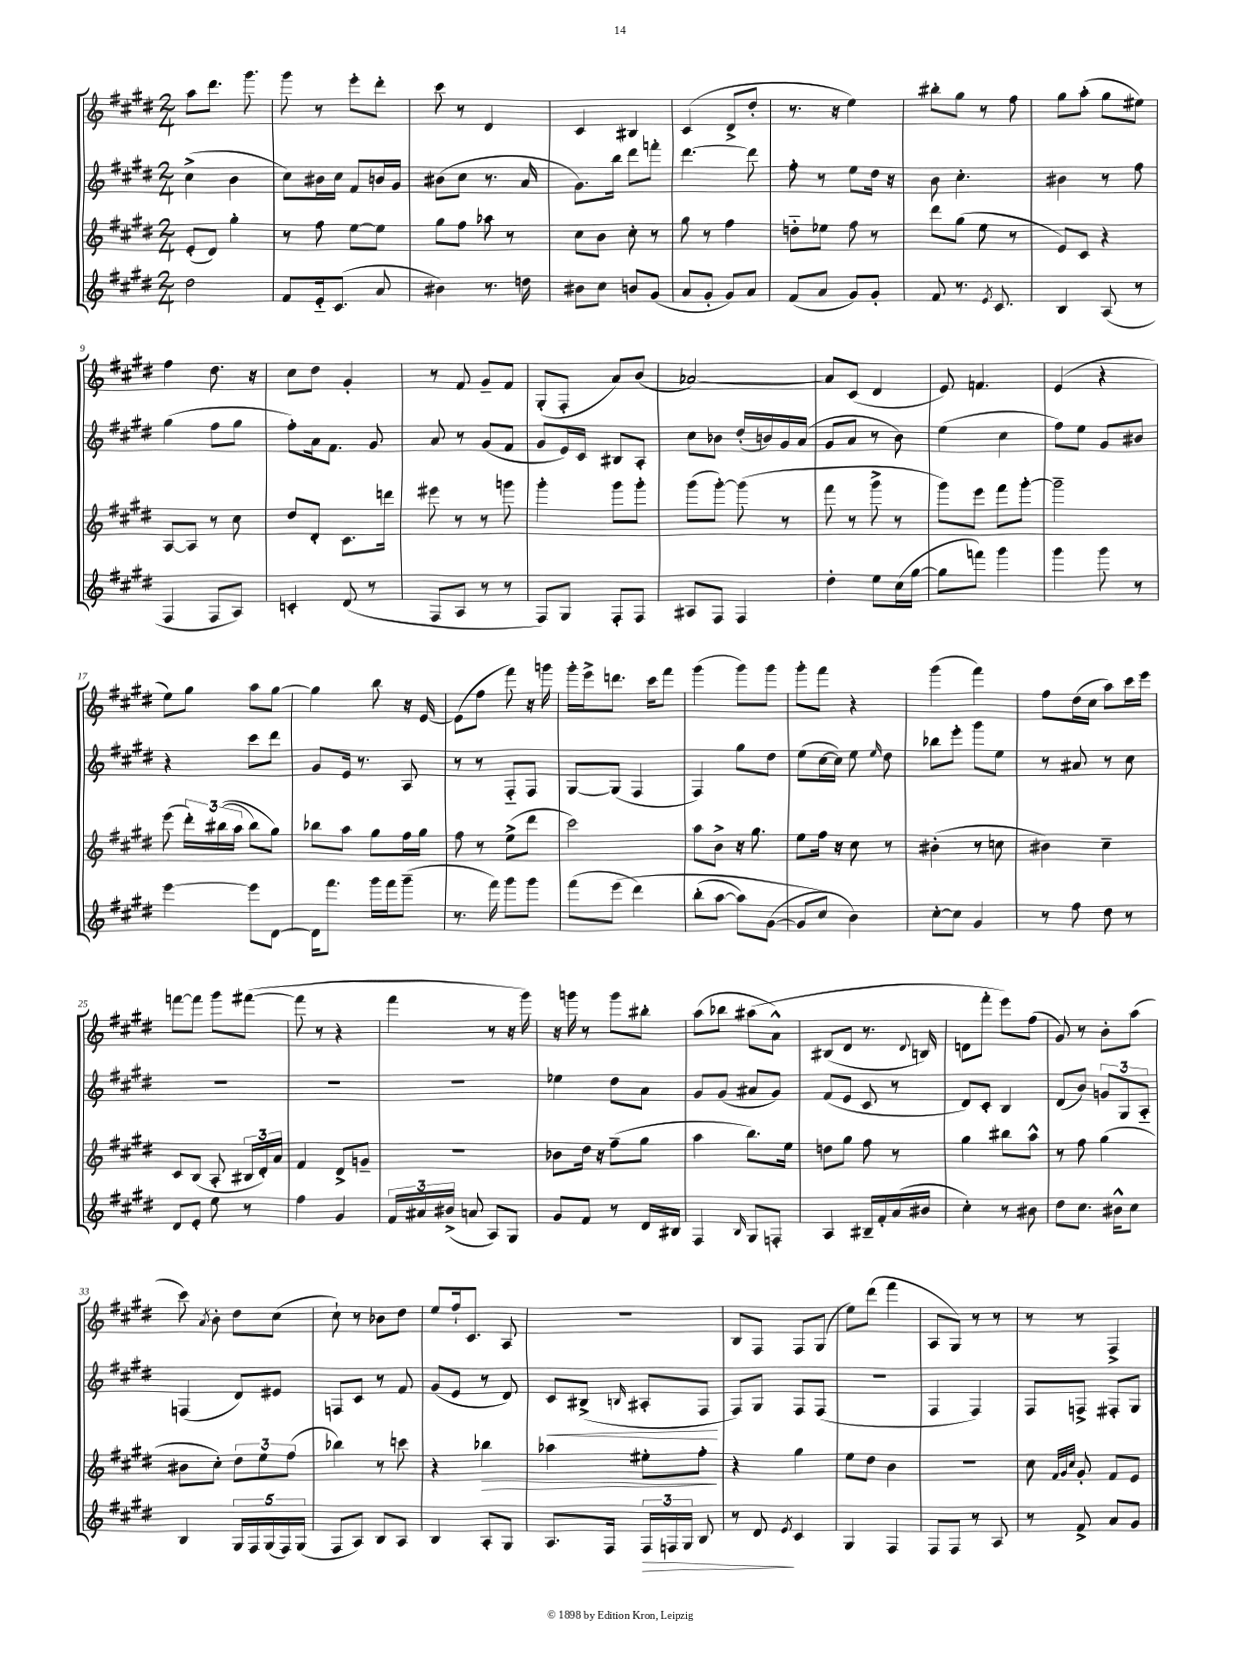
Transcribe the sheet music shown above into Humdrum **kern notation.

**kern	**kern	**kern	**kern
*staff4	*staff3	*staff2	*staff1
*clefG2	*clefG2	*clefG2	*clefG2
*k[f#c#g#d#]	*k[f#c#g#d#]	*k[f#c#g#d#]	*k[f#c#g#d#]
*M2/4	*M2/4	*M2/4	*M2/4
2dd#	(8e'	(4cc#^	8aa
.	8d#)	.	8.ddd#
.	4gg#'	4b	.
.	.	.	8.ggg#
=	=	=	=
8f#	8r	8cc#)	8ggg#
16e'~	8ff#	16b#	8r
(8.c#	.	16cc#	.
.	[8ee	8f#	8eee'
8a	8ee]	16b	8ddd#'
.	.	16g#	.
=	=	=	=
4b#)	8gg#	(8b#	8ccc#
.	8ff#	8cc#	8r
8.r	8aa-	8.r	4d#
.	8r	.	.
16dd	.	16a	.
=	=	=	=
8b#	8cc#	8.g#)	4c#
8cc#	8b	.	.
.	.	16bb	.
8b	8cc#'	8ddd#	4B#
(8g#	8r	8fff'	.
=	=	=	=
8a	8gg#	[4.ddd#	(4c#
8g#'	8r	.	.
8g#)	4ff#	.	8d#^
8a	.	8ddd#]	8dd#'
=	=	=	=
(8f#	8dd'~	8ff#'	8.r
8a	8ee-	8r	.
.	.	.	16r
8g#)	8ff#	8ee	4ee)
8g#'	8r	16dd#	.
.	.	16r	.
=	=	=	=
8f#	8ddd#	8b	8bb#'
8.r	(8gg#	4.cc#'	8gg#
.	8ee	.	8r
8qe	.	.	.
8.c#	.	.	.
.	8r	.	8ff#
=	=	=	=
4B	8e)	4b#	8gg#
.	8c#	.	(8aa'
(8A	4r	8r	8gg#
8r	.	8ff#	8ee#)
=	=	=	=
4F#	[8A	(4gg#	4ff#
.	8A]	.	.
8F#	8r	8ff#	8.dd#
8A)	8cc#	8gg#	.
.	.	.	16r
=	=	=	=
4c'	8dd#	8ff#')	8cc#
.	8d#'	16a	8dd#
.	.	8.f#	.
(8d#	8.c#	.	4g#'
8r	.	8g#	.
.	16ddd	.	.
=	=	=	=
8F#	8eee#	8a	8r
8A	8r	8r	8f#
8r	8r	(8g#	8g#~
8r	8ggg	8f#	8f#
=	=	=	=
8F#)	4ggg#'	8g#	(8G#'
8G#	.	16e)	8F#'
.	.	16c#	.
8F#'	8ggg#	8B#	8a)
8F#	8ggg#'	8A'	(8b
=	=	=	=
8A#	(8ggg#	8cc#	[2a-)
8F#	[8ggg#')	8b-	.
4F#	(8ggg#]	(16dd#'	.
.	.	16b)	.
.	8r	16g#	.
.	.	(16a	.
=	=	=	=
4dd#'	8fff#	8g#	8a-]
.	8r	8a	(8c#
8ee	8ggg#^	8r	4d#
(16cc#	8r	8b)	.
[16gg#	.	.	.
=	=	=	=
8gg#]	8ggg#)	(4ee	8e)
8fff)	8eee	.	4.f
4ggg#	8fff#	4cc#	.
.	[8ggg#'	.	.
=	=	=	=
4ggg#	2ggg#~]	8ff#)	(4e
.	.	8ee	.
8ggg#	.	8g#	4r
8r	.	8b#	.
=	=	=	=
[4eee	(8eee	4r	8ee)
.	24ddd#')	.	8gg#
.	&((24bb#	.	.
.	24aa	.	.
8eee]	8bb#)	8ccc#	8aa
[8d#	8gg#&)	8ddd#	[8gg#
=	=	=	=
16d#]	8bb-	8g#	4gg#]
8.fff#	.	.	.
.	8aa	16e	.
.	.	8.r	.
16ggg#	8gg#	.	8bb
16fff#	.	.	.
(8ggg#~	16ff#	8A	16r
.	16gg#	.	[16e
=	=	=	=
8.r	8ff#	8r	(8e]
.	8r	8r	8ff#
16fff#)	.	.	.
8ggg#	(8ee^	8F#'~	8fff#)
8ggg#	8ddd#	8F#	16r
.	.	.	16ggg
=	=	=	=
(8fff#	2ccc#)	[8G#	16ggg#'
.	.	.	16eee^
&(8eee	.	(8G#]	8.ddd
4ddd#)	.	4F#	.
.	.	.	16ccc#
.	.	.	8fff#
=	=	=	=
(8bb'	8aa	4F#)	(4ggg#
[8aa	8b^	.	.
8aa])	16r	8gg#	8ggg#)
.	8.gg#	.	.
([8g#	.	8dd#	8ggg#
=	=	=	=
8g#]	8ee	(8ee	8ggg#'
8cc#&)	16ff#	[16cc#	8fff#
.	16r	16cc#])	.
4b)	8cc#	8ee	4r
.	.	16qqee	.
.	8r	8dd#	.
=	=	=	=
[8cc#'	(4b#'	8bb-	(4ggg#
8cc#]	.	8eee'	.
4g#	8r	8ggg#	4fff#)
.	8cc	8ee	.
=	=	=	=
8r	4b#)	8r	8ff#
8ff#	.	8a#	(16dd#
.	.	.	16cc#
8dd#	4cc#~	8r	8aa)
8r	.	8cc#	16ccc#
.	.	.	16eee
=	=	=	=
8d#	8c#	2r	[8fff
8e'	(8B	.	8fff]
8ee	8A'	.	8ggg#
8r	24B#	.	([8fff#
.	24d#')	.	.
.	24a	.	.
=	=	=	=
4ff#	4f#	2r	8fff#]
.	.	.	8r
4g#	8d#^	.	4r
.	8g~	.	.
=	=	=	=
24f#	2r	2r	4fff#
24a#	.	.	.
(24b#^	.	.	.
8a	.	.	.
8A)	.	.	8r
8G#	.	.	16r
.	.	.	16ggg#)
=	=	=	=
8g#	8b-	4ee-	16r
.	.	.	16ggg
8f#	16dd#	.	8r
.	16r	.	.
8r	(8ff#~	8dd#	8ggg
16d#	8gg#	8a	8bb#'
16B#	.	.	.
=	=	=	=
4F#	4aa	8g#	(8aa
.	.	(8g#	8bb-
16qqB	.	.	.
8G#	8.bb)	8a#	&(8aa#
8F'	.	8g#)	8a^^)
.	16ee	.	.
=	=	=	=
4A	8dd	(8f#	(8B#
.	8gg#	8e	8d#
16B#~	8ff#	8c#	8.r
16f#'	.	.	.
(16a	8r	8r	.
.	.	.	8qqd#
16b#	.	.	16B)
=	=	=	=
4cc#')	4gg#	8d#)	8d
.	.	8c#'	8fff#'
8r	8bb#	4B	8eee&)
8b#	8aa^^	.	(8ff#
=	=	=	=
8dd#	8r	(8d#	8g#)
8.cc#	8ff#	8b)	8r
.	(4gg#	12g	8b'
16b#^^	.	.	.
.	.	12G#	.
8cc#	.	.	(8aa
.	.	12A'~	.
=	=	=	=
4B	8b#	(4F	8ccc#)
.	.	.	8qa
.	8cc#')	.	8b'
20G#	12dd#	8d#)	8dd#
20F#	.	.	.
.	12ee	.	.
(20G#	.	.	.
.	.	8e#	(8cc#
20F#)	.	.	.
.	(12ff#	.	.
(20G#	.	.	.
=	=	=	=
8F#	4bb-)	8F	8cc#`)
8A)	.	8c#	8r
8B	8r	8r	8b-
8A	8ccc	8f#	8dd#
=	=	=	=
4B	4r	(8g#	8ee
.	.	8e	16ff#`
.	.	.	8.c#
8A'	4bb-	8r	.
8G#	.	8d#)	8A
=	=	=	=
8.A	4aa-	8c#	2r
.	.	(8B#^	.
16F#	.	.	.
.	.	16qqB	.
24F#	8ee#'	8A#'	.
24F	.	.	.
24G#	.	.	.
8B	8ff#'	8F#	.
=	=	=	=
8r	4r	8F#)	8B
8d#	.	8G#	8F#
8qe	.	.	.
4c#	4gg#	8F#	8F#
.	.	(8F#	(8G#
=	=	=	=
4G#	8ee	2r	8ee)
.	8dd#	.	(8ddd#
4F#	4b	.	4fff#
=	=	=	=
8F#	2r	4F#	8A
8F#	.	.	8G#)
8r	.	4F#)	8r
8A	.	.	8r
=	=	=	=
8r	8cc#	8F#	8r
.	32qqf#	.	.
.	32qqg#	.	.
.	32qqcc#	.	.
8f#^	8g#'	8F^	8r
8a	8f#	8F#'	4F#^
8g#	8e	8G#	.
==	==	==	==
*-	*-	*-	*-
